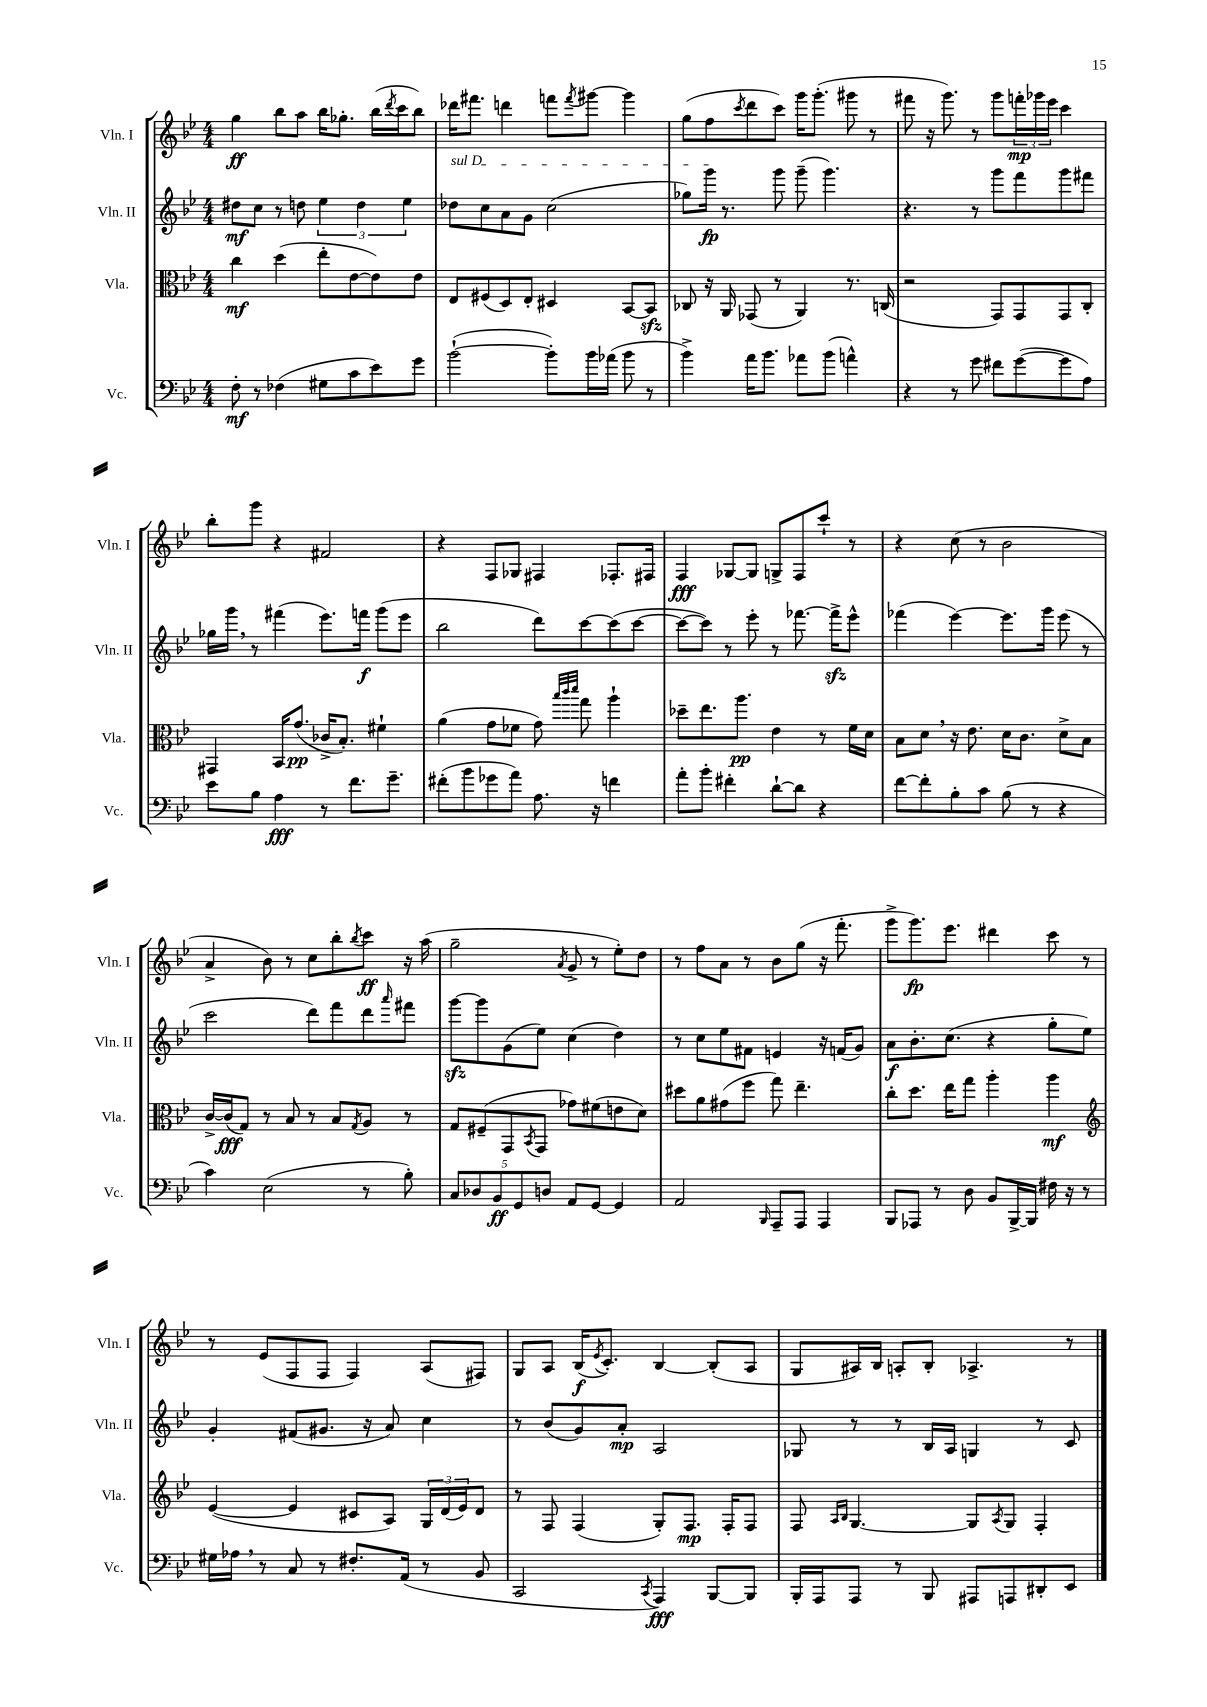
<<
\new StaffGroup <<
\new Staff = "s0" \with { instrumentName = "Vln. I" shortInstrumentName = "Vln. I" } {
    \clef treble \key bes \major \numericTimeSignature \time 4/4
    g''4\ff bes''8 a''8 bes''16 ges''8.-. bes''16( \acciaccatura { d'''8 } c'''16 bes''8) |
    des'''16 fis'''8. d'''4 f'''8 \acciaccatura { f'''8 } gis'''8~ gis'''4 |
    g''8( f''8 \acciaccatura { c'''8 } d'''8 c'''8) g'''16 g'''8.-.( gis'''8 r8 |
    fis'''8 r16 g'''8.) r8 g'''8 \tuplet 3/2 { f'''16-.\mp ges'''16 ees'''16 } c'''4 |
    bes''8-. g'''8 r4 fis'2 |
    r4 f8 ges8 fis4 fes8.-. fis16 |
    f4\fff ges8~ ges8 g8-> f8 c'''8-! r8 |
    r4 c''8( r8 bes'2 |
    a'4-> bes'8) r8 c''8 bes''8-. \acciaccatura { bes''8 } c'''8\ff r16 a''16( |
    g''2-- \acciaccatura { a'8 } g'8-> r8 ees''8-.) d''8 |
    r8 f''8 a'8 r8 bes'8 g''8( r16 f'''8.-. |
    g'''8-> g'''8.\fp) ees'''8. dis'''4 c'''8 r8 |
    r8 ees'8( f8 f8 f4) a8( fis8) |
    g8 a8 bes16\f( \acciaccatura { ees'8 } c'8.-.) bes4~ bes8-.( a8 |
    g8 ais16) bes16 a8-. bes8-. aes4.-> r8 \bar "|." |
}
\new Staff = "s1" \with { instrumentName = "Vln. II" shortInstrumentName = "Vln. II" } {
    \clef treble \key bes \major \numericTimeSignature \time 4/4
    dis''8\mf c''8 r8 d''8 \tuplet 3/2 { ees''4 d''4 ees''4 } |
    \once \override TextSpanner.bound-details.left.text = \markup { \italic "sul D" } des''8\startTextSpan c''8 a'8 g'8 c''2( |
    ges''8) g'''16\fp\stopTextSpan r8. g'''8 g'''8--( g'''4.) |
    r4. r8 g'''8 f'''8 g'''8 fis'''8 |
    ges''16 g'''16 \breathe r8 fis'''4( ees'''8.) f'''16\f g'''8( ees'''8 |
    bes''2 d'''8) c'''8~ c'''8( c'''8~ |
    c'''8~ c'''8) r8 ees'''8-. r8 fes'''8.~ fes'''16->\sfz ees'''8-^ |
    fes'''4( ees'''4~) ees'''8. g'''16 ees'''8( r8 |
    c'''2 d'''8) f'''8 d'''8 \grace { a'''16 } fis'''8 |
    g'''8~\sfz g'''8 g'8( ees''8) c''4( d''4) |
    r8 c''8 ees''8 fis'8 e'4 r16 f'16( g'8) |
    a'8\f bes'8.-. c''8.( r4 g''8-. ees''8) |
    g'4-. fis'8( gis'8. r16 a'8) c''4 |
    r8 bes'8( g'8) a'8-.\mp a2 |
    ges8 r8 r8 bes16 a16 g4 r8 c'8 \bar "|." |
}
\new Staff = "s2" \with { instrumentName = "Vla." shortInstrumentName = "Vla." } {
    \clef alto \key bes \major \numericTimeSignature \time 4/4
    c''4\mf d''4( ees''8-. ees'8~ ees'8) ees'8 |
    ees8 fis8( d8) ees8-. dis4 bes,8~ bes,8\sfz |
    ces8 r16 a,16 ges,8( r8 a,4) r8. c16( |
    r2 g,8) g,8 g,8 c8-. |
    gis,4 bes,16 g'8.\pp( ces'16-> bes8.-.) fis'4-! |
    a'4( g'8 fes'8 g'8) \grace { bes''32 c'''32 d'''32 } g''8 a''4-! |
    des''8-- ees''8. a''8.\pp ees'4 r8 f'16 d'16 |
    bes8 d'8 \breathe r16 ees'8. d'16 c'8. d'8-> bes8 |
    c'16~-> c'16\fff( g8) r8 bes8 r8 bes8 \acciaccatura { g8 } a8 r8 |
    g8 fis8--( g,8 \acciaccatura { bes,8 } g,8 ges'8) fis'8( e'8 d'8) |
    dis''8 a'8 gis'8( f''8 g''8) ees''4.-- |
    c''8-. d''8. ees''16 g''8 a''4-. a''4\mf |
    \clef treble ees'4~( ees'4 cis'8 a8) \tuplet 3/2 { g16 d'16( ees'16) } d'8 |
    r8 f8 f4( g8-.) f8.\mp f16-. f8 |
    f8 \grace { a16 bes16 } g4.~ g8 \acciaccatura { a8 } g8 f4-. \bar "|." |
}
\new Staff = "s3" \with { instrumentName = "Vc." shortInstrumentName = "Vc." } {
    \clef bass \key bes \major \numericTimeSignature \time 4/4
    f8-.\mf r8 fes4( gis8 c'8 ees'8) g'8 |
    bes'2~-!( bes'8-.) bes'16 aes'16( bes'8 r8 |
    bes'4->) a'16 bes'8. aes'8 bes'8( a'4-^) |
    r4 r8 g'8 fis'8 g'8~( g'8 a8) |
    ees'8 bes8 a4\fff r8 f'8. g'8.-- |
    fis'8-.( bes'8 ges'8 a'8) a8. r16 f'4 |
    a'8-. bes'8-. fis'4-. d'8~-! d'8 r4 |
    f'8~ f'8-. bes8-. c'8 bes8( r8 r4 |
    c'4) ees2( r8 bes8-.) |
    \tuplet 5/4 { c8 des8 bes,8\ff g,8 d8 } a,8 g,8~ g,4 |
    a,2 \grace { bes,,16 } a,,8-- a,,8 a,,4 |
    bes,,8 aes,,8 r8 d8 bes,8 bes,,16~-> bes,,16 fis16 r16 r8 |
    gis16 aes16 \breathe r8 c8 r8 fis8.-. a,16( r8 bes,8 |
    c,2 \acciaccatura { c,8 } a,,4\fff) bes,,8~ bes,,8 |
    bes,,16-. a,,16 a,,8 r8 bes,,8 ais,,8 a,,8 dis,8-. ees,8 \bar "|." |
}
>>
>>
\layout { \context { \Score \remove "Bar_number_engraver" } }
